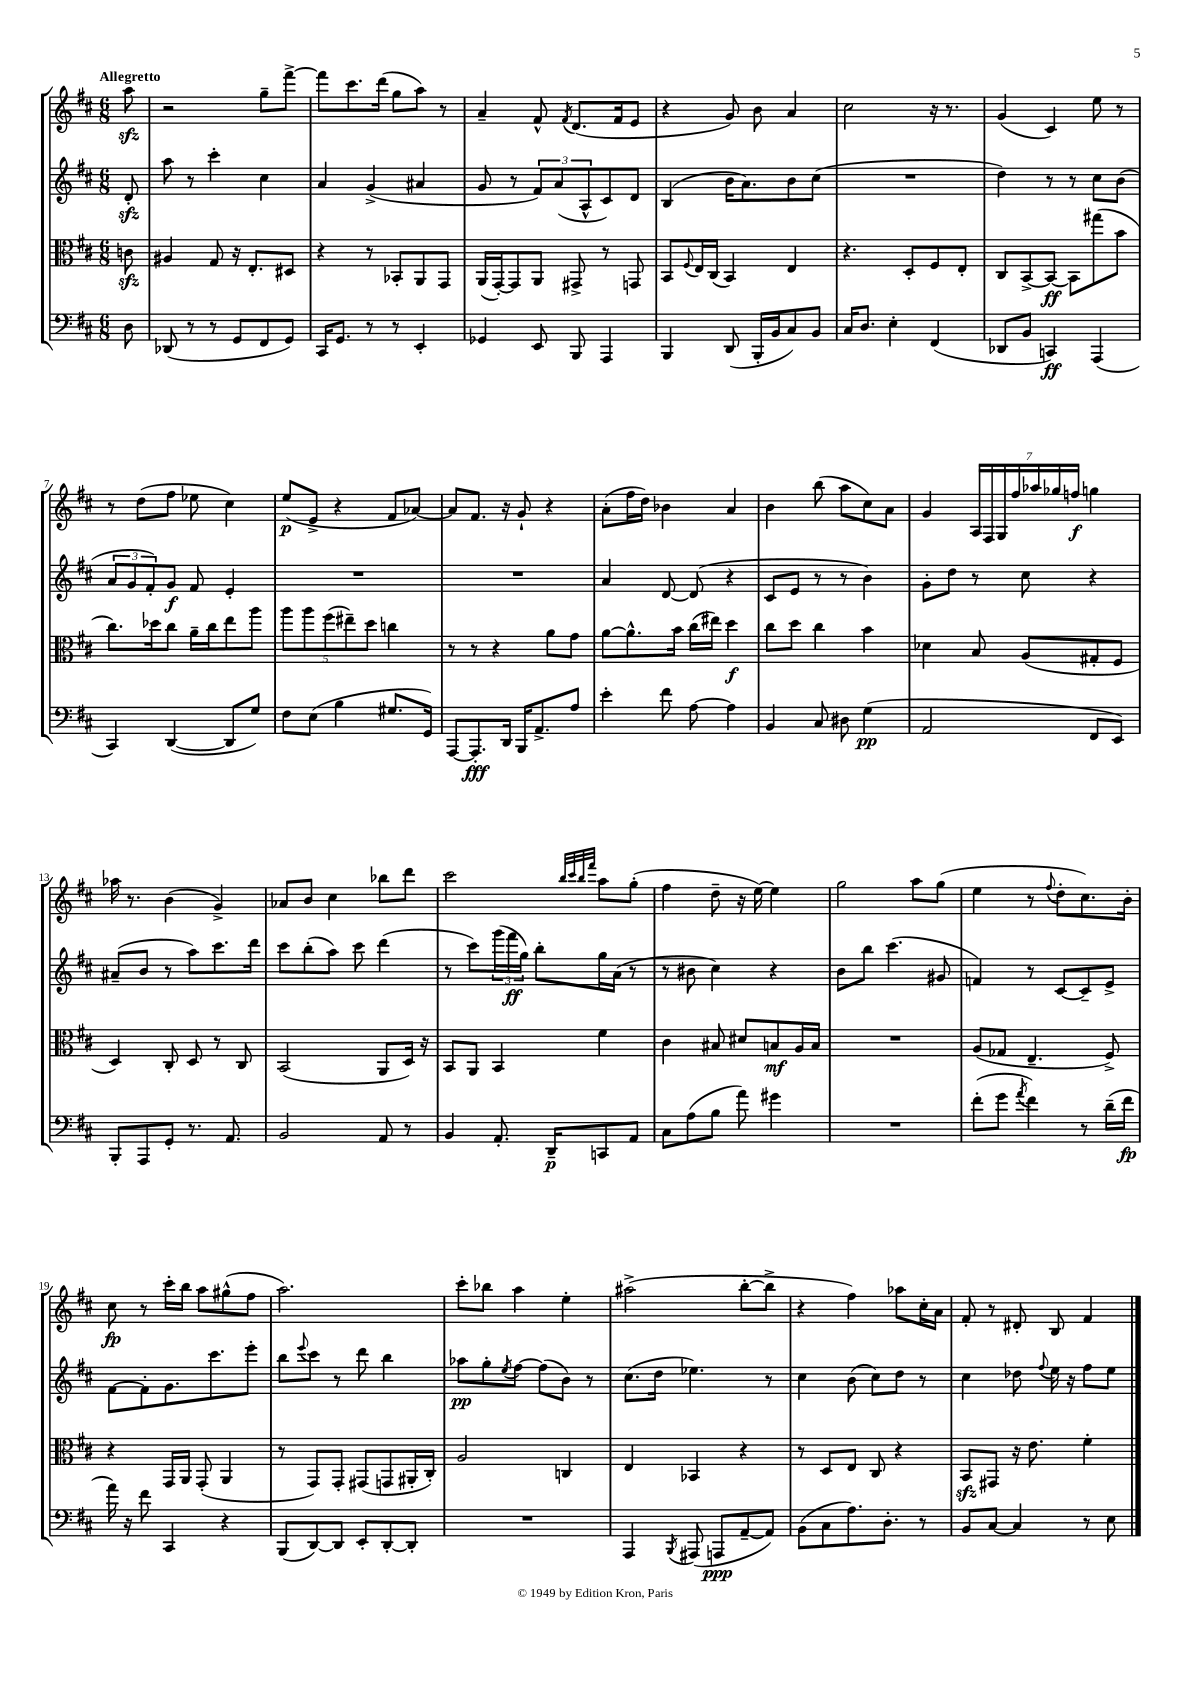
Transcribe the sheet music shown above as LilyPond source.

<<
\new StaffGroup <<
\new Staff = "s0" {
    \clef treble \key d \major \numericTimeSignature \time 6/8 \partial 8 \tempo "Allegretto"
    a''8\sfz |
    r2 g''8-- fis'''8~-> |
    fis'''8 cis'''8. d'''16( g''8 a''8) r8 |
    a'4-- fis'8-^ \acciaccatura { fis'8 } d'8.( fis'16 e'8 |
    r4 g'8) b'8 a'4 |
    cis''2 r16 r8. |
    g'4( cis'4) e''8 r8 |
    r8 d''8( fis''8 ees''8 cis''4) |
    e''8\p( e'8-> r4 fis'8 aes'8~) |
    aes'8 fis'8. r16 g'8-! r4 |
    a'8-.( fis''16 d''16) bes'4 a'4 |
    b'4 b''8( a''8 cis''8) a'8 |
    g'4 \tuplet 7/4 { a16 fis16 g16 fis''16 aes''16 ges''16 f''16\f } g''4 |
    aes''16 r8. b'4( g'4->) |
    aes'8 b'8 cis''4 bes''8 d'''8 |
    cis'''2 \grace { b''32 cis'''32 b''32 fis'''32 } a''8 g''8-.( |
    fis''4 d''8-- r16 e''16~) e''4 |
    g''2 a''8 g''8( |
    e''4 r8 \appoggiatura { fis''8 } d''8-. cis''8.) b'16-. |
    cis''8\fp r8 cis'''16-. b''16 a''8 gis''8-^( fis''8 |
    a''2.) |
    cis'''8-. bes''8 a''4 e''4-. |
    ais''2->( b''8~-. b''8-> |
    r4 fis''4) aes''8 cis''16-. a'16 |
    fis'8-. r8 dis'8-. b8 fis'4 \bar "|." |
}
\new Staff = "s1" {
    \clef treble \key d \major \numericTimeSignature \time 6/8 \partial 8
    d'8-.\sfz |
    a''8 r8 cis'''4-. cis''4 |
    a'4 g'4->( ais'4 |
    g'8 r8 \tuplet 3/2 { fis'8) a'8( a8-^ } cis'8) d'8 |
    b4( b'16 a'8.) b'8 cis''8( |
    R2. |
    d''4) r8 r8 cis''8 b'8( |
    \tuplet 3/2 { a'8 g'8 fis'8-.) } g'8\f fis'8 e'4-. |
    R2. |
    R2. |
    a'4 d'8~ d'8( r4 |
    cis'8 e'8 r8 r8 b'4) |
    g'8-. d''8 r8 cis''8 r4 |
    ais'8--( b'8 r8 a''8) cis'''8. d'''16 |
    cis'''8 b''8-.( a''8) cis'''8 d'''4( |
    r8 cis'''8) \tuplet 3/2 { g'''16( fis'''16\ff g''16) } b''8-. g''16 a'16( r8 |
    r8 bis'8 cis''4) r4 |
    b'8 b''8 cis'''4.( gis'8 |
    f'4) r8 cis'8~ cis'8-- e'8-> |
    fis'8~ fis'8-. g'8. cis'''8. e'''8-. |
    b''8 \appoggiatura { e'''8 } cis'''8 r8 d'''8 b''4 |
    aes''8\pp g''8-. \acciaccatura { e''8 } fis''8~ fis''8( b'8) r8 |
    cis''8.( d''16 ees''4.) r8 |
    cis''4 b'8( cis''8) d''8 r8 |
    cis''4 des''8 \appoggiatura { fis''8 } e''16 r16 fis''8 e''8 \bar "|." |
}
\new Staff = "s2" {
    \clef alto \key d \major \numericTimeSignature \time 6/8 \partial 8
    c'8\sfz |
    ais4 g8 r16 e8.-. dis8 |
    r4 r8 bes,8-. a,8 g,8 |
    a,16( g,16~-.) g,8 a,8 gis,8-> r8 g,8 |
    b,8 \appoggiatura { fis8 } e16 cis16( b,4) e4 |
    r4. d8-. fis8 e8-. |
    cis8 b,8~-> b,8~\ff b,8 gis''8( b'8 |
    cis''8.) des''16 cis''8 a'16-- cis''16 e''8 a''8 |
    \tuplet 5/4 { a''8 a''8 fis''8( eis''8--) d''8 } c''4 |
    r8 r8 r4 a'8 g'8 |
    a'8~ a'8.-^ b'16 cis''16( eis''16) d''4\f |
    cis''8 d''8 cis''4 b'4 |
    des'4 b8 a8( gis8-. fis8 |
    d4) cis8-. d8 r8 cis8 |
    b,2( a,8 d16) r16 |
    b,8 a,8 b,4 fis'4 |
    cis'4 bis8 dis'8 b8\mf a16 b16 |
    R2. |
    a8( ges8 e4.-- fis8->) |
    r4 g,16 a,16 g,8-.( a,4 |
    r8 g,8) g,8-. gis,8( g,8 ais,16-. cis16-.) |
    a2 c4 |
    e4 bes,4 r4 |
    r8 d8 e8 cis8 r4 |
    b,8\sfz gis,8 r16 e'8. fis'4-. \bar "|." |
}
\new Staff = "s3" {
    \clef bass \key d \major \numericTimeSignature \time 6/8 \partial 8
    d8 |
    des,8( r8 r8 g,8 fis,8 g,8) |
    cis,16 g,8. r8 r8 e,4-. |
    ges,4 e,8 b,,8 a,,4 |
    b,,4 d,8( b,,16-. b,16 cis8) b,8 |
    cis16 d8. e4-. fis,4( |
    des,8 b,8 c,4\ff) a,,4( |
    cis,4) d,4~( d,8 g8) |
    fis8 e8( b4 gis8. g,16) |
    a,,8~ a,,8.-.\fff d,16 b,,16 a,8.-> a8 |
    e'4-. fis'8 a8~ a4 |
    b,4 cis8 dis8 g4\pp( |
    a,2 fis,8 e,8) |
    b,,8-. a,,8 g,8-. r8. a,8. |
    b,2 a,8 r8 |
    b,4 a,8.-. d,16--\p c,8 a,8 |
    cis8 a8( b8 a'8) gis'4 |
    R2. |
    fis'8-.( g'8 \acciaccatura { a'8 } fis'4) r8 d'16--( fis'16\fp |
    a'16) r16 fis'8 cis,4 r4 |
    b,,8( d,8~) d,8 e,8-. d,8~-. d,8-. |
    R2. |
    a,,4 \acciaccatura { b,,8 } ais,,8( a,,8\ppp a,8~-- a,8) |
    b,8( cis8 a8.) d8.-. r8 |
    b,8 cis8~ cis4 r8 e8 \bar "|." |
}
>>
>>
